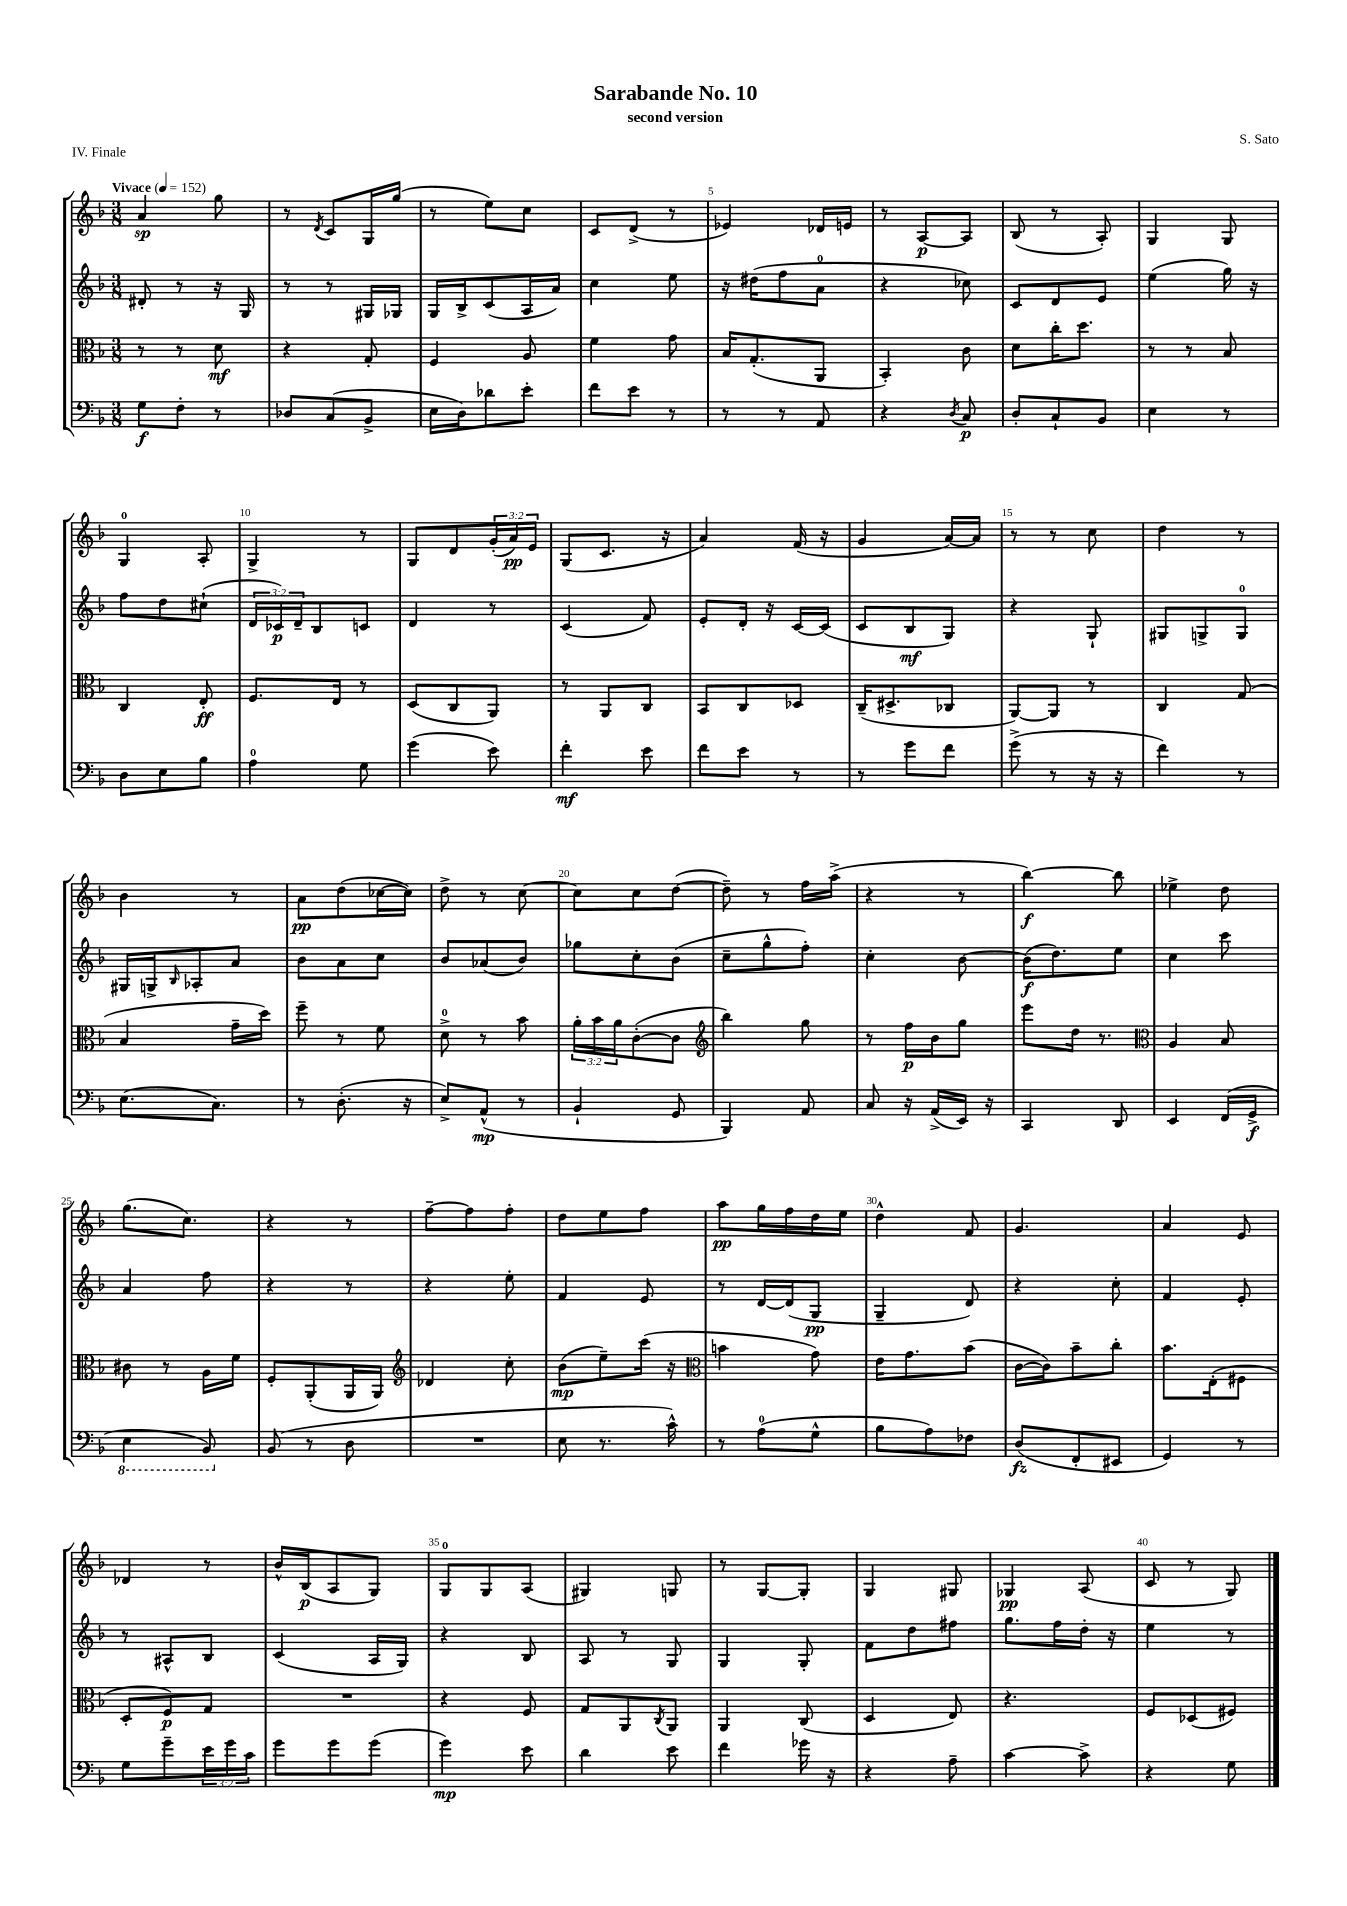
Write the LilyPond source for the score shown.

\header { title = "Sarabande No. 10" composer = "S. Sato" subtitle = "second version" piece = "IV. Finale" }
<<
\new StaffGroup <<
\new Staff = "s0" {
    \clef treble \key f \major \numericTimeSignature \time 3/8 \override Staff.TupletNumber.text = #tuplet-number::calc-fraction-text \tempo "Vivace" 4 = 152
    a'4\sp g''8 |
    r8 \acciaccatura { d'8 } c'8 g16 g''16( |
    r8 e''8) c''8 |
    c'8 d'8->( r8 |
    ees'4) des'16 e'16 |
    r8 a8~\p a8 |
    bes8( r8 a8-.) |
    g4 g8 |
    g4-0 a8-. |
    g4-> r8 |
    g8 d'8 \tuplet 3/2 { g'16-.( a'16\pp) e'16 } |
    g8( c'8. r16 |
    a'4) f'16( r16 |
    g'4 a'16~) a'16 |
    r8 r8 c''8 |
    d''4 r8 |
    bes'4 r8 |
    a'8\pp d''8( ces''16~ ces''16) |
    d''8-> r8 c''8~ |
    c''8 c''8 d''8~( |
    d''8--) r8 f''16 a''16->( |
    r4 r8 |
    bes''4~\f) bes''8 |
    ees''4-> d''8 |
    g''8.( c''8.) |
    r4 r8 |
    f''8~-- f''8 f''8-. |
    d''8 e''8 f''8 |
    a''8\pp g''16 f''16 d''16 e''16 |
    d''4-^ f'8 |
    g'4. |
    a'4 e'8 |
    des'4 r8 |
    bes'16-^ bes16\p( a8 g8) |
    g8-0 g8 a8( |
    gis4) g8 |
    r8 g8~ g8-. |
    g4 gis8 |
    ges4\pp a8( |
    c'8 r8 g8) \bar "|." |
}
\new Staff = "s1" {
    \clef treble \key f \major \numericTimeSignature \time 3/8 \override Staff.TupletNumber.text = #tuplet-number::calc-fraction-text
    dis'8-. r8 r16 g16 |
    r8 r8 gis16 ges16 |
    g16 bes16-> c'8( a16 a'16) |
    c''4 e''8 |
    r16 dis''16( f''8 a'8-0 |
    r4 ces''8) |
    c'8 d'8 e'8 |
    e''4( g''16) r16 |
    f''8 d''8 cis''8-!( |
    \tuplet 3/2 { d'16 ces'16\p) d'16-- } bes8 c'8 |
    d'4 r8 |
    c'4( f'8) |
    e'8-. d'16-. r16 c'16~ c'16( |
    c'8 bes8\mf g8) |
    r4 g8-! |
    gis8 g8-> g8-0 |
    gis16 g16-> \grace { bes16 } aes8-. a'8 |
    bes'8 a'8 c''8 |
    bes'8 aes'8( bes'8) |
    ges''8 c''8-. bes'8( |
    c''8-- g''8-^ f''8-.) |
    c''4-. bes'8~ |
    bes'16\f( d''8.) e''8 |
    c''4 c'''8 |
    a'4 f''8 |
    r4 r8 |
    r4 e''8-. |
    f'4 e'8 |
    r8 d'16~ d'16( g8\pp |
    g4-- d'8) |
    r4 c''8-. |
    f'4 e'8-. |
    r8 ais8-^ bes8 |
    c'4( a16 g16) |
    r4 bes8 |
    a8 r8 g8 |
    g4 g8-. |
    f'8 d''8 fis''8 |
    g''8. f''16 d''16-. r16 |
    e''4 r8 \bar "|." |
}
\new Staff = "s2" {
    \clef alto \key f \major \numericTimeSignature \time 3/8 \override Staff.TupletNumber.text = #tuplet-number::calc-fraction-text
    r8 r8 d'8\mf |
    r4 g8-. |
    f4 a8 |
    f'4 g'8 |
    bes16 g8.-.( a,8 |
    bes,4-.) c'8 |
    d'8 c''16-. d''8. |
    r8 r8 bes8 |
    c4 e8-.\ff |
    f8. e16 r8 |
    d8( c8 a,8) |
    r8 a,8 c8 |
    bes,8 c8 des8 |
    c16--( dis8.-> ces8 |
    a,8~) a,8 r8 |
    c4 g8( |
    bes4 g'16-- d''16) |
    f''8-- r8 f'8 |
    d'8-0-> r8 bes'8 |
    \tuplet 3/2 { a'16-. bes'16 a'16 } c'8~-.( c'8 |
    \clef treble bes''4) g''8 |
    r8 f''16\p bes'16 g''8 |
    e'''8 d''16 r8. |
    \clef alto a4 bes8 |
    cis'8 r8 a16 f'16 |
    f8-. a,8-.( a,16 a,16) |
    \clef treble des'4 c''8-. |
    bes'8\mp( e''8--) c'''16( r16 |
    \clef alto b'4 g'8) |
    e'16 g'8. bes'8( |
    c'16~ c'16) bes'8-- c''8-. |
    bes'8. e16-.( fis8 |
    d8-. f8\p) g8 |
    R4. |
    r4 f8 |
    g8 a,8 \acciaccatura { c8 } a,8 |
    a,4 c8( |
    d4 e8) |
    r4. |
    f8 des8( fis8) \bar "|." |
}
\new Staff = "s3" {
    \clef bass \key f \major \numericTimeSignature \time 3/8 \override Staff.TupletNumber.text = #tuplet-number::calc-fraction-text
    g8\f f8-. r8 |
    des8 c8( bes,8-> |
    e16 d16) des'8 e'8-. |
    f'8 e'8 r8 |
    r8 r8 a,8 |
    r4 \acciaccatura { d8 } c8\p |
    d8-. c8-! bes,8 |
    e4 r8 |
    d8 e8 bes8 |
    a4-0 g8 |
    g'4( e'8) |
    f'4-.\mf e'8 |
    f'8 e'8 r8 |
    r8 g'8 f'8 |
    g'8->( r8 r16 r16 |
    f'4) r8 |
    e8.( c8.) |
    r8 d8.-.( r16 |
    e8->) a,8-^\mp( r8 |
    bes,4-! g,8 |
    bes,,4) a,8 |
    c8 r16 a,16->( e,16) r16 |
    c,4 d,8 |
    e,4 f,16( g,16->\f |
    \ottava #-1 e,4 bes,,8) \ottava #0 |
    bes,8( r8 d8 |
    R4. |
    e8 r8. c'16-^) |
    r8 a8-0( g8-^ |
    bes8 a8) fes8 |
    d8\fz( f,8-. eis,8 |
    g,4) r8 |
    g8 g'8-- \tuplet 3/2 { e'16 g'16 c'16 } |
    g'8 g'8 g'8( |
    g'4\mp) e'8 |
    d'4 e'8 |
    f'4 ges'16 r16 |
    r4 a8-- |
    c'4~ c'8-> |
    r4 g8 \bar "|." |
}
>>
>>
\layout { \context { \Score \override BarNumber.break-visibility = ##(#f #t #t) barNumberVisibility = #(every-nth-bar-number-visible 5) } }
